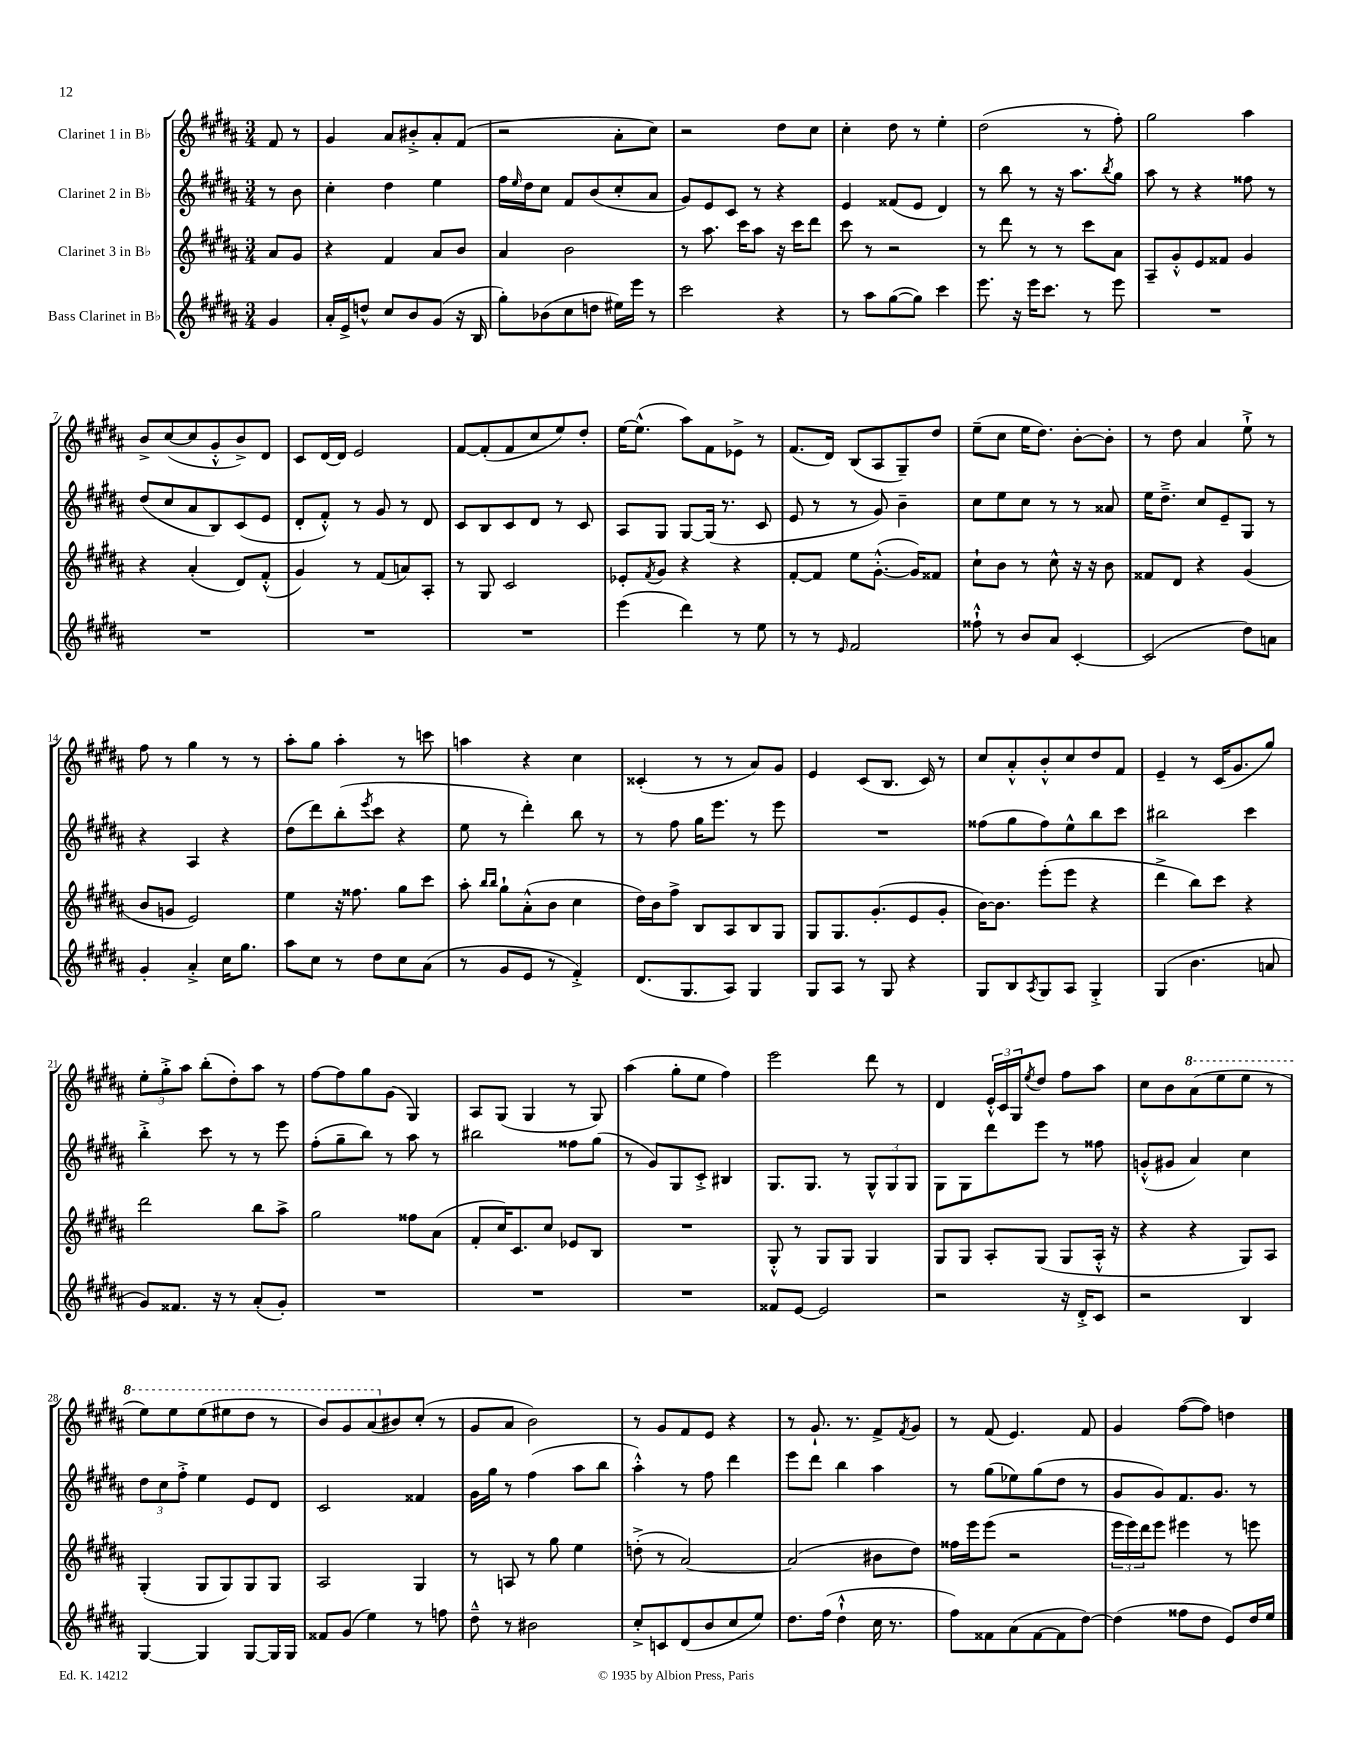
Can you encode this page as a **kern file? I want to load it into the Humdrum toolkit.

**kern	**kern	**kern	**kern
*part4	*part3	*part2	*part1
*staff4	*staff3	*staff2	*staff1
*I"Bass Clarinet in B♭	*I"Clarinet 3 in B♭	*I"Clarinet 2 in B♭	*I"Clarinet 1 in B♭
*clefG2	*clefG2	*clefG2	*clefG2
*k[f#c#g#d#a#]	*k[f#c#g#d#a#]	*k[f#c#g#d#a#]	*k[f#c#g#d#a#]
*M3/4	*M3/4	*M3/4	*M3/4
=	=	=	=
4g#/	8a#/L	8r	8f#/
.	8g#/J	8b\	8r
=1	=1	=1	=1
16a#'/LL	4r	4cc#'\	4g#/
16e^/J	.	.	.
8ddn^^/J	.	.	.
8cc#/L	4f#/	4dd#\	8a#/L
8b/	.	.	8b#X'^/
(8g#/J	8a#/L	4ee\	8a#'/
16r	8b/J	.	(8f#/J
16B/	.	.	.
=2	=2	=2	=2
8gg#'\L)	4a#/	16ff#\LL	2r
.	.	16qqee/	.
.	.	16dd#\J	.
(8b-X\	.	8cc#\J	.
8cc#\	2b\	8f#/L	.
8ddn\J	.	(8b/	.
16ee#X\LL)	.	8cc#'/	8a#'\L
16eee\JJ	.	.	.
8r	.	8a#/J	8cc#\J)
=3	=3	=3	=3
2ccc#\	8r	8g#/L)	2r
.	8.aa#\	8e/	.
.	.	8c#/J	.
.	16ccc#\KL	.	.
.	8aa#\J	8r	.
4r	16r	4r	8dd#\L
.	16ccc#\KL	.	.
.	8ddd#\J	.	8cc#\J
=4	=4	=4	=4
8r	8ccc#\	4e/	4cc#'\
8aa#\L	8r	.	.
([8gg#\	2r	(8f##X/L	8dd#\
8gg#\J])	.	8e/J	8r
4ccc#\	.	4d#/)	4ee'\
=5	=5	=5	=5
8.eee\	8r	8r	(2dd#\
.	8ddd#\	8bb\	.
16r	.	.	.
16eee\KL	8r	8r	.
8.ccc#\J	.	.	.
.	8r	16r	.
.	.	8.aa#\L	.
8r	8ccc#\L	.	8r
.	.	8qbb/	.
8eee\	8a#\J	8gg#\J	8ff#'\)
=6	=6	=6	=6
2.r	8A#~/L	8aa#\	2gg#\
.	8g#'^^/	8r	.
.	8e/	4r	.
.	8f##X/J	.	.
.	4g#/	8ff##X\	4aa#\
.	.	8r	.
!!LO:LB:g=z
=7	=7	=7	=7
2.r	4r	(8dd#/L	8b^/L
.	.	8cc#/	([8cc#/
.	(4a#'/	8a#/	8cc#/]
.	.	8B/)	8g#'^^/
.	8d#/L)	(8c#/	8b^/)
.	(8f#'^^/J	8e/J	8d#/J
=8	=8	=8	=8
2.r	4g#/)	8d#'/L	8c#/L
.	.	8f#'^^/J)	[16d#/L
.	.	.	16d#/JJ]
.	8r	8r	2e/
.	(8f#/L	8g#/	.
.	8an/)	8r	.
.	8A#'/J	8d#/	.
=9	=9	=9	=9
2.r	8r	8c#/L	[8f#/L
.	8G#/	8B/	(8f#'/]
.	2c#/	8c#/	8f#/
.	.	8d#/J	8cc#/
.	.	8r	8ee/)
.	.	8c#/	8dd#'/J
=10	=10	=10	=10
(4eee\	8e-X'/L	8A#/L	[16ee\KL
.	.	.	(8.ee^^\J]
.	8qf#/	.	.
.	8g#/J	8G#/J	.
4ddd#\)	4r	[8G#/L	8aa#\L)
.	.	(16G#/Jk]	8f#\
.	.	8.r	.
8r	4r	.	8e-X^\J
8ee\	.	8c#/	8r
=11	=11	=11	=11
8r	[8f#'/L	8e/	(8.f#/L
8r	8f#/J]	8r	.
.	.	.	16d#/Jk)
16qqe/	.	.	.
2f#/	8ee\L	8r	(8B/L
.	([8.g#'^^\J	8g#/)	8A#/
.	.	4b~\	8G#~/)
.	16g#/KL])	.	.
.	8f##X/J	.	8dd#/J
=12	=12	=12	=12
8ff##X`^^\	8cc#`\L	8cc#\L	(8ee~\L
8r	8b\J	8ee\	8cc#\J
8b/L	8r	8cc#\J	16ee\KL
.	.	.	8.dd#\J)
8a#/J	8cc#^^\	8r	.
[4c#'/	16r	8r	[8b'\L
.	16r	.	.
.	8b\	8a##X/	8b'\J]
=13	=13	=13	=13
(2c#/]	8f##X/L	16ee\KL	8r
.	.	8.dd#~^\J	.
.	8d#/J	.	8dd#\
.	4r	8cc#/L	4a#/
.	.	8e~/	.
8dd#\L)	(4g#/	8G#/J	8ee`^\
8an\J	.	8r	8r
!!LO:LB:g=z
=14	=14	=14	=14
4g#'/	8b/L	4r	8ff#\
.	8gn/J	.	8r
4a#'^/	2e/)	4A#/	4gg#\
16cc#\KL	.	4r	8r
8.gg#\J	.	.	.
.	.	.	8r
=15	=15	=15	=15
8aa#\L	4ee\	(8dd#\L	8aa#'\L
8cc#\J	.	8ddd#\)	8gg#\J
8r	16r	(8bb'\	4aa#'\
.	8.ff##X\	.	.
.	.	8qeee/	.
8dd#\L	.	8ccc#\J	.
8cc#\	8gg#\L	4r	8r
(8a#\J	8ccc#\J	.	8cccn\
=16	=16	=16	=16
8r	8aa#'\	8ee\	4aan\
.	16qqbb/LL	.	.
.	16qqbb/JJ	.	.
8g#/L	8gg#`\L	8r	.
8e/J	(8a#'^^\	4ddd#'\)	4r
8r	8b\J	.	.
4f#'^/)	4cc#\	8bb\	4cc#\
.	.	8r	.
=17	=17	=17	=17
(8.d#/L	16dd#\LL)	8r	(4c##X'/
.	16b\J	.	.
.	8ff#^\J	8ff#\	.
8.G#/	.	.	.
.	8B/L	16gg#\KL	8r
.	.	8.eee\J	.
8A#/J)	8A#/	.	8r
4G#/	8B/	8r	8a#/L)
.	8G#/J	8eee\	8g#/J
=18	=18	=18	=18
8G#/L	8G#/L	2.r	4e/
8A#/J	8.G#/	.	.
8r	.	.	(8c#/L
.	(8.g#'/	.	.
8G#/	.	.	8.B/J
4r	8e/	.	.
.	.	.	16c#/)
.	8g#'/J	.	8r
=19	=19	=19	=19
8G#/L	[16b\KL)	(8ff##X\L	8cc#/L
.	8.b\J]	.	.
8B/	.	8gg#\	8a#'^^/
8qA#/	.	.	.
8G#/	(8eee'\L	8ff##\)	8b'^^/
8A#/J	8eee\J	8ee^^\	8cc#/
4G#'^/	4r	8bb\	8dd#/
.	.	8ccc#\J	8f#/J
=20	=20	=20	=20
(4G#/	4ddd#^\	2bb#X\	4e~/
4.b\	8bb\L)	.	8r
.	8ccc#\J	.	(16c#/KL
.	.	.	8.g#/
.	4r	4ccc#\	.
8an/	.	.	8gg#/J)
!!LO:LB:g=z
=21	=21	=21	=21
8g#/L)	2ddd#\	4bb'^\	12ee'\L
.	.	.	12gg#'^\
8.f##X/J	.	.	.
.	.	.	12aa#\J
.	.	8ccc#\	(8bb'\L
16r	.	.	.
8r	.	8r	8dd#'\)
(8a#'/L	8bb\L	8r	8aa#\J
8g#'/J)	8aa#^\J	8eee\	8r
=22	=22	=22	=22
2.r	2gg#\	(8ff#'\L	[8ff#\L
.	.	8gg#~\	8ff#\]
.	.	8bb\J)	8gg#\
.	.	8r	(8g#\J
.	8ff##X\L	8aa#\	4G#/)
.	(8a#\J	8r	.
=23	=23	=23	=23
2.r	8f#'/L	2bb#X\	8A#/L
.	16cc#/K)	.	(8G#/J
.	8.c#/	.	.
.	.	.	4G#/
.	8cc#/J	.	.
.	8e-X/L	8ff##X\L	8r
.	8B/J	(8gg#\J	8G#/)
=24	=24	=24	=24
2.r	2.r	8r	(4aa#\
.	.	8g#/L)	.
.	.	8G#/	8gg#'\L
.	.	8c#'^/J	8ee\J
.	.	4B#X/	4ff#\)
=25	=25	=25	=25
8f##X/L	8G#'^^/	8.G#/L	2eee\
[8e/J	8r	.	.
.	.	8.G#/J	.
2e/]	8G#/L	.	.
.	8G#/J	8r	.
.	4G#/	12G#^^/L	8ddd#\
.	.	12G#/	.
.	.	.	8r
.	.	12G#/J	.
=26	=26	=26	=26
2r	8G#/L	8G#\L	4d#/
.	8G#/J	8G#\	.
.	8A#'/L	8ddd#\	24e'^^/LL
.	.	.	24c#/
.	.	.	24G#/J
.	.	.	8qee/
.	(8G#/J	8eee\J	8dd#/J
16r	8G#/L	8r	8ff#\L
16d#'^/KL	.	.	.
8c#/J	16A#'^^/Jk	8ff##X\	8aa#\J
.	16r	.	.
=27	=27	=27	=27
2r	4r	(8gn'^^/L	8cc#\L
.	.	8g#X/J	8b\
*	*	*	*8va
.	4r	4a#/)	(8aa#\
.	.	.	8eee\
4B/	8G#/L)	4cc#\	8eee\J
.	8A#/J	.	8r
!!LO:LB:g=z
=28	=28	=28	=28
[4G#/	(4G#'/	12dd#\L	8eee\L)
.	.	12cc#\	.
.	.	.	8eee\
.	.	12ff#'^\J	.
4G#/]	8G#/L	4ee\	(8eee\
.	8G#/)	.	8eee#X\
[8G#/L	8G#/	8e/L	8ddd#\J
16G#/L]	8G#/J	8d#/J	8r
16G#/JJ	.	.	.
=29	=29	=29	=29
8f##X/L	2A#/	2c#/	8bb/L)
(8g#/J	.	.	8gg#/
4ee\)	.	.	(8aa#/
*	*	*	*X8va
.	.	.	8b#X/)
8r	4G#/	4f##X/	(8cc#'/J
8ffn\	.	.	8r
=30	=30	=30	=30
8dd#~^^\	8r	16g#\LL	8g#/L
.	.	16gg#\JJ	.
8r	8An/	8r	8a#/J
2b#X\	8r	(4ff#\	2b\)
.	8gg#\	.	.
.	4ee\	8aa#\L	.
.	.	8bb\J	.
=31	=31	=31	=31
8cc#'^/L	(8ddn'^\	4aa#'^^\)	8r
8cn/	8r	.	8g#/L
(8d#/	[2a#/)	8r	8f#/
8b/	.	8ff#\	8e/J
8cc#/	.	4ddd#\	4r
8ee/J)	.	.	.
=32	=32	=32	=32
8.dd#\L	(2a#/]	8eee\L	8r
.	.	8ddd#\J	8.g#`/
(16ff#\Jk	.	.	.
4dd#`^^\	.	4bb\	.
.	.	.	8.r
16cc#\	8b#X\L	4aa#\	8f#^/L
8.r	.	.	.
.	.	.	8qf#/
.	8dd#\J)	.	8g#/J
=33	=33	=33	=33
8ff#\L)	16ff##X\LL	8r	8r
.	16eee\J	.	.
8f##X\	(8eee\J	(8gg#\L	(8f#/
(8a#\	2r	8ee-X\)	4.e/)
[8f##\	.	(8gg#\	.
8f##\]	.	8dd#\J	.
[8dd#\J)	.	8r	8f#/
=34	=34	=34	=34
(4dd#\]	24eee\LL	8g#/L	4g#/
.	24eee\)	.	.
.	24ddd#\J	.	.
.	8eee\J	8g#/)	.
8ff##X\L	4eee#X\	8.f#/	([8ff#\L
8dd#\J	.	.	8ff#\J])
.	.	8.g#/J	.
8e/L)	8r	.	4ddn\
16dd#/L	8eeen\	8r	.
16ee/JJ	.	.	.
==	==	==	==
*-	*-	*-	*-
